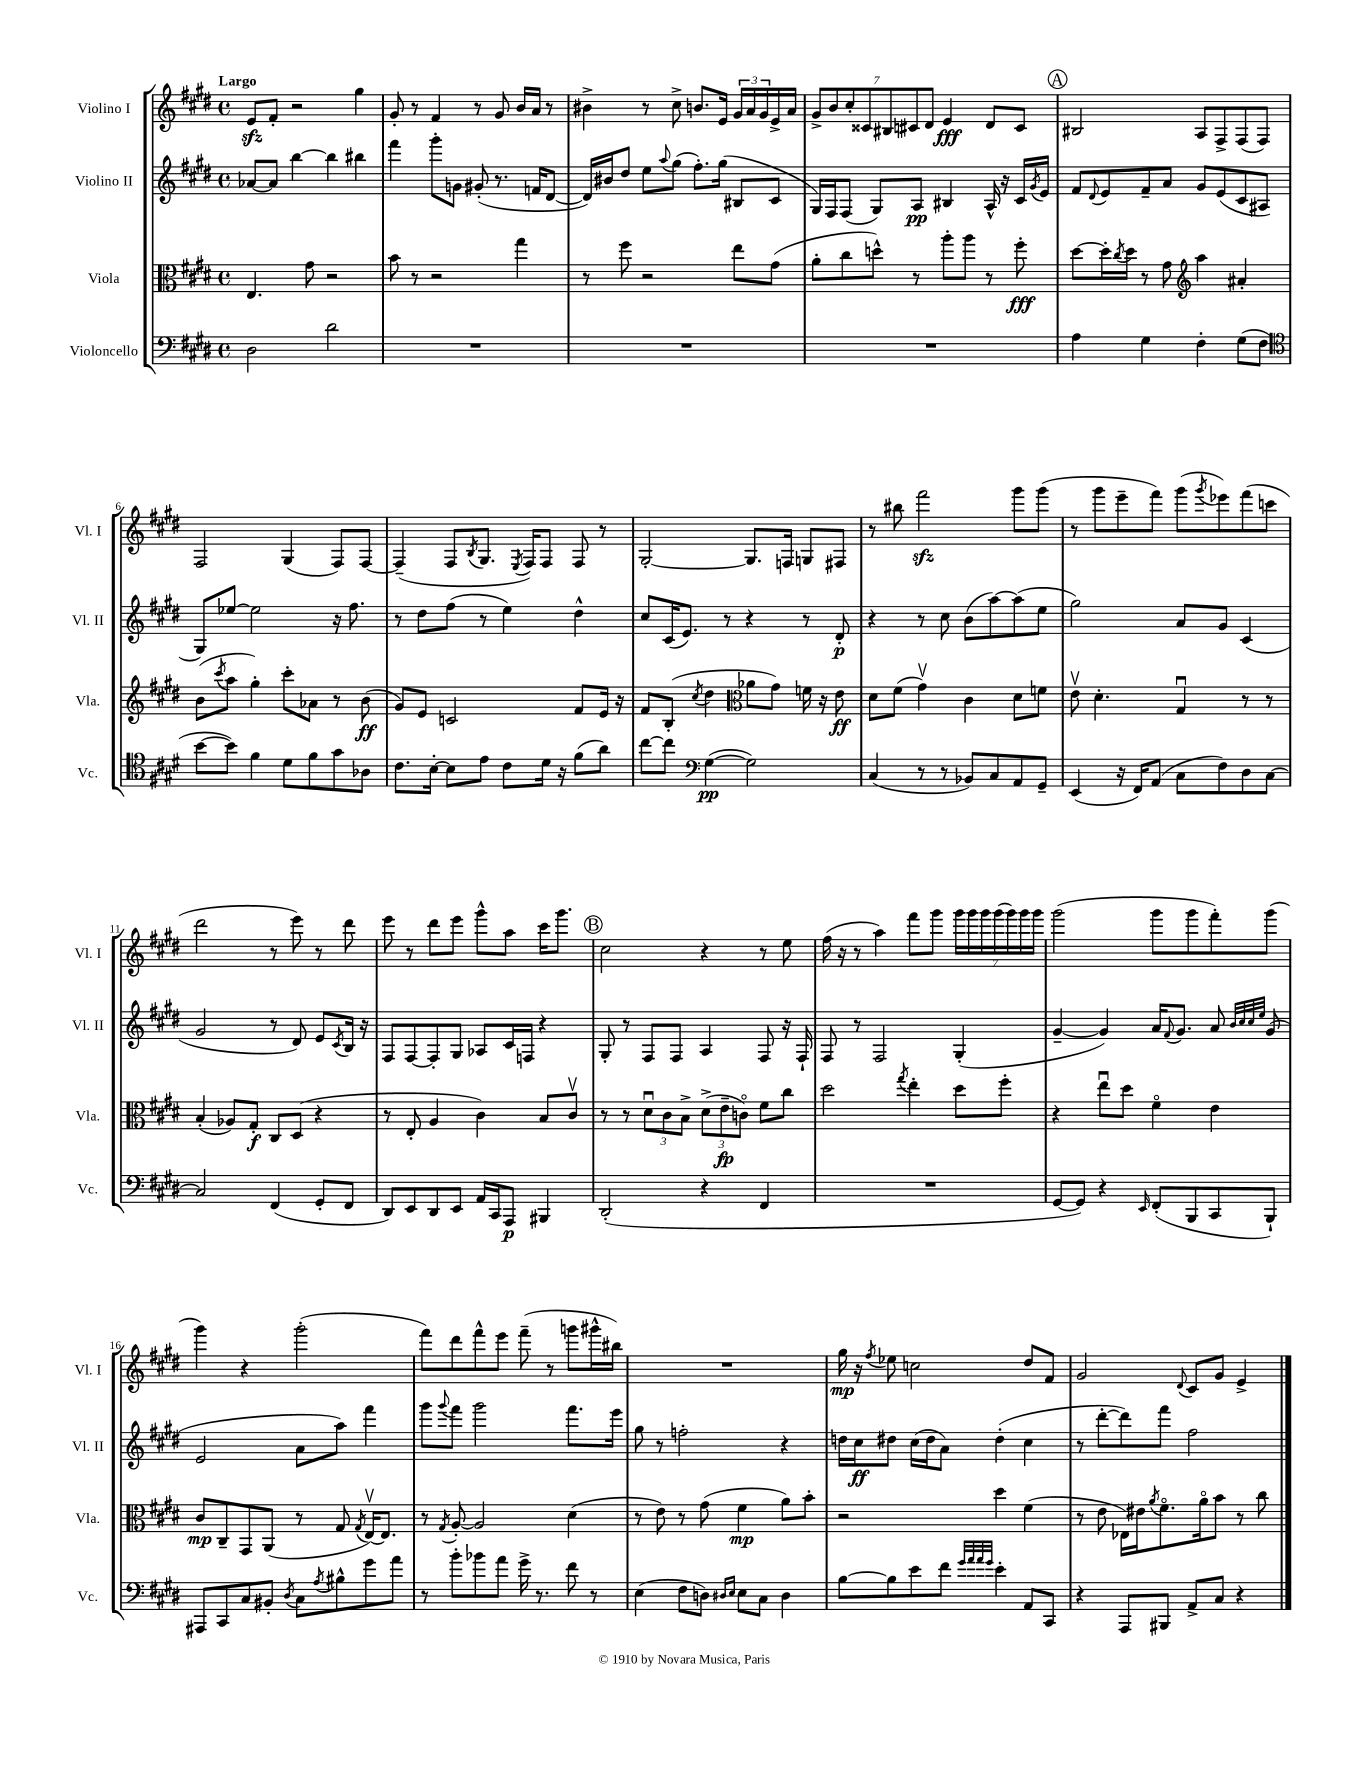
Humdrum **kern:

**kern	**dynam	**kern	**dynam	**kern	**dynam	**kern	**dynam
*part4	*part4	*part3	*part3	*part2	*part2	*part1	*part1
*staff4	*staff4	*staff3	*staff3	*staff2	*staff2	*staff1	*staff1
*I"Violoncello	*	*I"Viola	*	*I"Violino II	*	*I"Violino I	*
*I'Vc.	*	*I'Vla.	*	*I'Vl. II	*	*I'Vl. I	*
*clefF4	*	*clefC3	*	*clefG2	*	*clefG2	*
*k[f#c#g#d#]	*	*k[f#c#g#d#]	*	*k[f#c#g#d#]	*	*k[f#c#g#d#]	*
*M4/4	*	*M4/4	*	*M4/4	*	*M4/4	*
*met(c)	*	*met(c)	*	*met(c)	*	*met(c)	*
=1	=1	=1	=1	=1	=1	=1	=1
!	!	!	!	!	!	!LO:TX:a:B:t=Largo	!
2D#\	.	4.E/	.	[8a-X/L	.	8ezz/L	.
.	.	.	.	8a-/J]	.	8f#'/J	.
.	.	.	.	[4bb\	.	2r	.
.	.	8g#\	.	.	.	.	.
2d#\	.	2r	.	4bb\]	.	.	.
.	.	.	.	4bb#X\	.	4gg#\	.
=2	=2	=2	=2	=2	=2	=2	=2
1r	.	8b\	.	4fff#\	.	8g#'/	.
.	.	8r	.	.	.	8r	.
.	.	2r	.	8ggg#'\L	.	4f#/	.
.	.	.	.	8gn\J	.	.	.
.	.	.	.	(8g#X'/	.	8r	.
.	.	.	.	8.r	.	8g#/	.
.	.	4gg#\	.	.	.	16b/LL	.
.	.	.	.	16fn/KL	.	16a/JJ	.
.	.	.	.	[8d#/J	.	8r	.
=3	=3	=3	=3	=3	=3	=3	=3
1r	.	8r	.	16d#/LL])	.	4b#X^\	.
.	.	.	.	16b#X/J	.	.	.
.	.	8ff#\	.	8dd#/J	.	.	.
.	.	2r	.	8ee\L	.	8r	.
.	.	.	.	8qqaa/	.	.	.
.	.	.	.	(8gg#\J	.	8cc#^\	.
.	.	.	.	8.ff#'\L)	.	8.bn/L	.
.	.	.	.	(16gg#\Jk	.	16e/Jk	.
.	.	8ee\L	.	8B#X/L	.	24g#/LL	.
.	.	.	.	.	.	24a/	.
.	.	.	.	.	.	24g#/	.
.	.	(8g#\J	.	8c#/J	.	16e^/	.
.	.	.	.	.	.	16a/JJ	.
=4	=4	=4	=4	=4	=4	=4	=4
1r	.	8a'\L	.	16G#/LL)	.	14g#^/L	.
.	.	.	.	16F#/J	.	.	.
.	.	.	.	.	.	14b/	.
.	.	8cc#\	.	(8F#/J	.	.	.
.	.	.	.	.	.	14cc#'/	.
.	.	.	.	.	.	14c##X/	.
.	.	8ddn^^\J)	.	8G#/L)	.	.	.
.	.	.	.	.	.	14B#X/	.
.	.	.	.	.	.	14c#X/	.
.	.	8r	.	8A/J	pp	.	.
.	.	.	.	.	.	14d#/J	.
.	.	8aa'\L	.	4B#X/	.	4e/	fff
.	.	8aa\J	.	.	.	.	.
.	.	8r	.	16A^^/	.	8d#/L	.
.	.	.	.	16r	.	.	.
.	.	8ff#'\	fff	16c#/LL	.	8c#/J	.
.	.	.	.	8qg#/	.	.	.
.	.	.	.	16e/JJ	.	.	.
!!LO:REH:place=s1:t=A
=5	=5	=5	=5	=5	=5	=5	=5
4A\	.	[8dd#\L	.	8f#/L	.	2B#X/	.
.	.	.	.	8qqd#/	.	.	.
.	.	16dd#'\L]	.	8e/	.	.	.
.	.	8qcc#/	.	.	.	.	.
.	.	16dd#\JJ	.	.	.	.	.
4G#\	.	8r	.	8f#~/	.	.	.
.	.	8g#\	.	8a/J	.	.	.
*	*	*clefG2	*	*	*	*	*
4F#'\	.	4aa\	.	8g#/L	.	8A/L	.
.	.	.	.	(8e/	.	8F#^/	.
(8G#\L	.	4a#X'/	.	8c#/	.	(8F#/	.
8F#\J	.	.	.	8A#X/J	.	8F#/J)	.
!!LO:LB:g=z
=6	=6	=6	=6	=6	=6	=6	=6
*clefC4	*	*	*	*	*	*	*
[8b\L	.	(8b\L	.	8G#/L)	.	2F#/	.
.	.	8qccc#/	.	.	.	.	.
8b\J])	.	8aa\J	.	[8ee-X/J	.	.	.
4f#\	.	4gg#'\)	.	2ee-\]	.	.	.
8d#\L	.	8ccc#'\L	.	.	.	(4G#/	.
8f#\	.	8a-X\J	.	.	.	.	.
8g#\	.	8r	.	16r	.	8F#/L)	.
.	.	.	.	8.ff#\	.	.	.
8A-X\J	.	(8b\	ff	.	.	[8F#/J	.
=7	=7	=7	=7	=7	=7	=7	=7
8.c#\L	.	8g#/L)	.	8r	.	(4F#~/]	.
.	.	8e/J	.	8dd#\L	.	.	.
[16B'\Jk	.	.	.	.	.	.	.
8B\L]	.	2cn/	.	(8ff#\J	.	8F#/L	.
.	.	.	.	.	.	8qB/	.
8e\J	.	.	.	8r	.	8.G#/J	.
8c#\L	.	.	.	4ee\)	.	.	.
.	.	.	.	.	.	8qE/	.
.	.	.	.	.	.	16F#/KL)	.
16d#\Jk	.	.	.	.	.	8F#/J	.
16r	.	.	.	.	.	.	.
(8f#\L	.	8f#/L	.	4dd#^^\	.	8F#/	.
8a\J)	.	16e/Jk	.	.	.	8r	.
.	.	16r	.	.	.	.	.
=8	=8	=8	=8	=8	=8	=8	=8
[8cc#\L	.	8f#/L	.	8cc#/L	.	[2G#'/	.
8cc#\J]	.	(8B'/J	.	(16c#/K	.	.	.
.	.	.	.	8.e/J)	.	.	.
*clefF4	*	*	*	*	*	*	*
.	.	8qcc#/	.	.	.	.	.
([4G#\	pp	4dd#\	.	.	.	.	.
.	.	.	.	8r	.	.	.
*	*	*clefC3	*	*	*	*	*
2G#\])	.	8a-X\L	.	4r	.	8.G#/L]	.
.	.	8g#\J)	.	.	.	.	.
.	.	.	.	.	.	16Fn/Jk	.
.	.	16fn\	.	8r	.	8Gn/L	.
.	.	16r	.	.	.	.	.
.	.	8e\	ff	8d#'/	p	8F#X/J	.
=9	=9	=9	=9	=9	=9	=9	=9
(4C#/	.	8d#\L	.	4r	.	8r	.
.	.	(8f#\J	.	.	.	8bb#X\	.
8r	.	4g#v\)	.	8r	.	2fff#zz\	.
8r	.	.	.	8cc#\	.	.	.
8BB-X/L)	.	4c#\	.	(8b\L	.	.	.
8C#/	.	.	.	[8aa\)	.	.	.
8AA/	.	8d#\L	.	(8aa\]	.	8ggg#\L	.
8GG#~/J	.	8fn\J	.	8ee\J	.	(8ggg#\J	.
=10	=10	=10	=10	=10	=10	=10	=10
(4EE/	.	8ev\	.	2gg#\)	.	8r	.
.	.	4.d#'\	.	.	.	8ggg#\L	.
16r	.	.	.	.	.	8eee~\	.
16FF#/KL)	.	.	.	.	.	.	.
(8AA/J	.	.	.	.	.	8fff#\J)	.
8C#\L	.	4G#u/	.	8a/L	.	(8ggg#\L	.
.	.	.	.	.	.	8qggg#/	.
8F#\)	.	.	.	8g#/J	.	8eee-X\)	.
8D#\	.	8r	.	(4c#/	.	(8fff#\	.
[8C#\J	.	8r	.	.	.	8cccn\J	.
!!LO:LB:g=z
=11	=11	=11	=11	=11	=11	=11	=11
2C#/]	.	(4B'/	.	2g#/	.	2ddd#\	.
.	.	8A-X/L)	.	.	.	.	.
.	.	8G#'/J	f	.	.	.	.
(4FF#/	.	8C#/L	.	8r	.	8r	.
.	.	(8D#/J	.	8d#/)	.	8eee\)	.
8GG#'/L	.	4r	.	8e/L	.	8r	.
.	.	.	.	8qc#/	.	.	.
8FF#/J	.	.	.	16B/Jk	.	8ddd#\	.
.	.	.	.	16r	.	.	.
=12	=12	=12	=12	=12	=12	=12	=12
8DD#/L)	.	8r	.	8F#/L	.	8eee\	.
8EE/	.	8E'/	.	[8F#/	.	8r	.
8DD#/	.	4A/	.	8F#'/]	.	8ddd#\L	.
8EE/J	.	.	.	8G#/J	.	8eee\J	.
16AA/LL	.	4c#\)	.	8A-X/L	.	8ggg#^^\L	.
16CC#/J	.	.	.	.	.	.	.
8AAA/J	p	.	.	16c#/L	.	8aa\J	.
.	.	.	.	16Fn/JJ	.	.	.
4BBB#X/	.	8B/L	.	4r	.	16ccc#\KL	.
.	.	.	.	.	.	8.ggg#\J	.
.	.	8c#v/J	.	.	.	.	.
!!LO:REH:place=s1:t=B
=13	=13	=13	=13	=13	=13	=13	=13
(2DD#'/	.	8r	.	8G#'/	.	2cc#\	.
.	.	8r	.	8r	.	.	.
.	.	12d#u\L	.	8F#/L	.	.	.
.	.	12c#\	.	.	.	.	.
.	.	.	.	8F#/J	.	.	.
.	.	12B^\J	.	.	.	.	.
4r	.	(12d#^\L	.	4A/	.	4r	.
.	.	12e~\	fp	.	.	.	.
.	.	12cn\J)	.	.	.	.	.
4FF#/	.	8f#\L	.	8F#/	.	8r	.
.	.	8cc#\J	.	16r	.	8ee\	.
.	.	.	.	16F#`/	.	.	.
=14	=14	=14	=14	=14	=14	=14	=14
1r	.	2dd#\	.	8F#/	.	(16ff#\	.
.	.	.	.	.	.	16r	.
.	.	.	.	8r	.	8r	.
.	.	.	.	2F#/	.	4aa\)	.
.	.	8qgg#/	.	.	.	.	.
.	.	4ee'\	.	.	.	8fff#\L	.
.	.	.	.	.	.	8ggg#\J	.
.	.	8dd#\L	.	(4G#'/	.	28ggg#\LL	.
.	.	.	.	.	.	28ggg#\	.
.	.	.	.	.	.	28ggg#\	.
.	.	.	.	.	.	(28ggg#\	.
.	.	8ff#'\J	.	.	.	.	.
.	.	.	.	.	.	28ggg#\)	.
.	.	.	.	.	.	28ggg#\	.
.	.	.	.	.	.	28ggg#\JJ	.
=15	=15	=15	=15	=15	=15	=15	=15
[8GG#/L	.	4r	.	[4g#~/	.	(2ggg#\	.
8GG#/J])	.	.	.	.	.	.	.
4r	.	8eeu\L	.	4g#/])	.	.	.
.	.	8dd#\J	.	.	.	.	.
16qqEE/	.	.	.	.	.	.	.
(8FF#'/L	.	4f#\	.	16a/KL	.	8ggg#\L	.
.	.	.	.	8qqf#/	.	.	.
.	.	.	.	8.g#/J	.	.	.
8BBB/	.	.	.	.	.	8ggg#\	.
8CC#/	.	4e\	.	8a/	.	8fff#'\)	.
.	.	.	.	32qqb/LLL	.	.	.
.	.	.	.	32qqcc#/	.	.	.
.	.	.	.	32qqcc#/	.	.	.
.	.	.	.	32qqee/JJJ	.	.	.
8BBB`/J)	.	.	.	(8g#/	.	(8ggg#\J	.
!!LO:LB:g=z
=16	=16	=16	=16	=16	=16	=16	=16
8AAA#X/L	.	8c#/L	mp	2e/	.	4ggg#\)	.
8CC#/	.	8C#~/	.	.	.	.	.
8C#/	.	8GG#/	.	.	.	4r	.
8BB#X'/J	.	(8AA/J	.	.	.	.	.
8qD#/	.	.	.	.	.	.	.
8C#\L	.	8r	.	8a\L	.	(2ggg#'\	.
8qA/	.	.	.	.	.	.	.
8B#X^^\	.	8G#/	.	8aa\J)	.	.	.
.	.	8qG#/	.	.	.	.	.
8g#\	.	[16Ev/KL)	.	4fff#\	.	.	.
.	.	8.E/J]	.	.	.	.	.
8a\J	.	.	.	.	.	.	.
=17	=17	=17	=17	=17	=17	=17	=17
8r	.	8r	.	8ggg#\L	.	8fff#\L)	.
.	.	8qG#/	.	8qqggg#/	.	.	.
8b'\L	.	[8A'/	.	8fff#\J	.	8ddd#\	.
8b-X\	.	2A/]	.	2ggg#\	.	8fff#^^\	.
8a\J	.	.	.	.	.	8eee\J	.
16g#^\	.	.	.	.	.	(8fff#~\	.
8.r	.	.	.	.	.	.	.
.	.	.	.	.	.	8r	.
8f#\	.	(4d#\	.	8.fff#\L	.	8gggn\L	.
8r	.	.	.	.	.	16ggg#X^^\L	.
.	.	.	.	16eee\Jk	.	16bb#X\JJ)	.
=18	=18	=18	=18	=18	=18	=18	=18
(4E\	.	8r	.	8gg#\	.	1r	.
.	.	8e\)	.	8r	.	.	.
8F#\L	.	8r	.	2ffn'\	.	.	.
8Dn\J)	.	(8g#\	.	.	.	.	.
16qqD#X/LL	.	.	.	.	.	.	.
16qqE/JJ	.	.	.	.	.	.	.
8E\L	.	4f#\	mp	.	.	.	.
8C#\J	.	.	.	.	.	.	.
4D#\	.	8a\L)	.	4r	.	.	.
.	.	8b'\J	.	.	.	.	.
=19	=19	=19	=19	=19	=19	=19	=19
[8B\L	.	2r	.	16ddn\LL	.	16gg#\	mp
.	.	.	.	16cc#\J	ff	16r	.
.	.	.	.	.	.	8qff#/	.
8B\]	.	.	.	8dd#X\J	.	8ee-X\	.
8e\	.	.	.	(16cc#\LL	.	2ccn\	.
.	.	.	.	16dd#\J	.	.	.
8f#\J	.	.	.	8a\J)	.	.	.
32qqg#/LLL	.	.	.	.	.	.	.
32qqa/	.	.	.	.	.	.	.
32qqa/	.	.	.	.	.	.	.
32qqg#/JJJ	.	.	.	.	.	.	.
4e'\	.	4dd#\	.	(4dd#'\	.	.	.
8AA/L	.	(4f#\	.	4cc#\	.	8dd#/L	.
8CC#/J	.	.	.	.	.	8f#/J	.
=20	=20	=20	=20	=20	=20	=20	=20
4r	.	8r	.	8r	.	2g#/	.
.	.	8e\	.	[8ddd#'\L	.	.	.
8AAA/L	.	16E-X\LL)	.	8ddd#\])	.	.	.
.	.	16e#X\J	.	.	.	.	.
.	.	8qa/	.	.	.	.	.
8BBB#X/J	.	8.f#\	.	8fff#\J	.	.	.
.	.	.	.	.	.	8qqd#/	.
8AA^/L	.	.	.	2ff#\	.	8c#/L	.
.	.	16a\k	.	.	.	.	.
8C#/J	.	8b\J	.	.	.	8g#/J	.
4r	.	8r	.	.	.	4e^/	.
.	.	8cc#\	.	.	.	.	.
==	==	==	==	==	==	==	==
*-	*-	*-	*-	*-	*-	*-	*-
